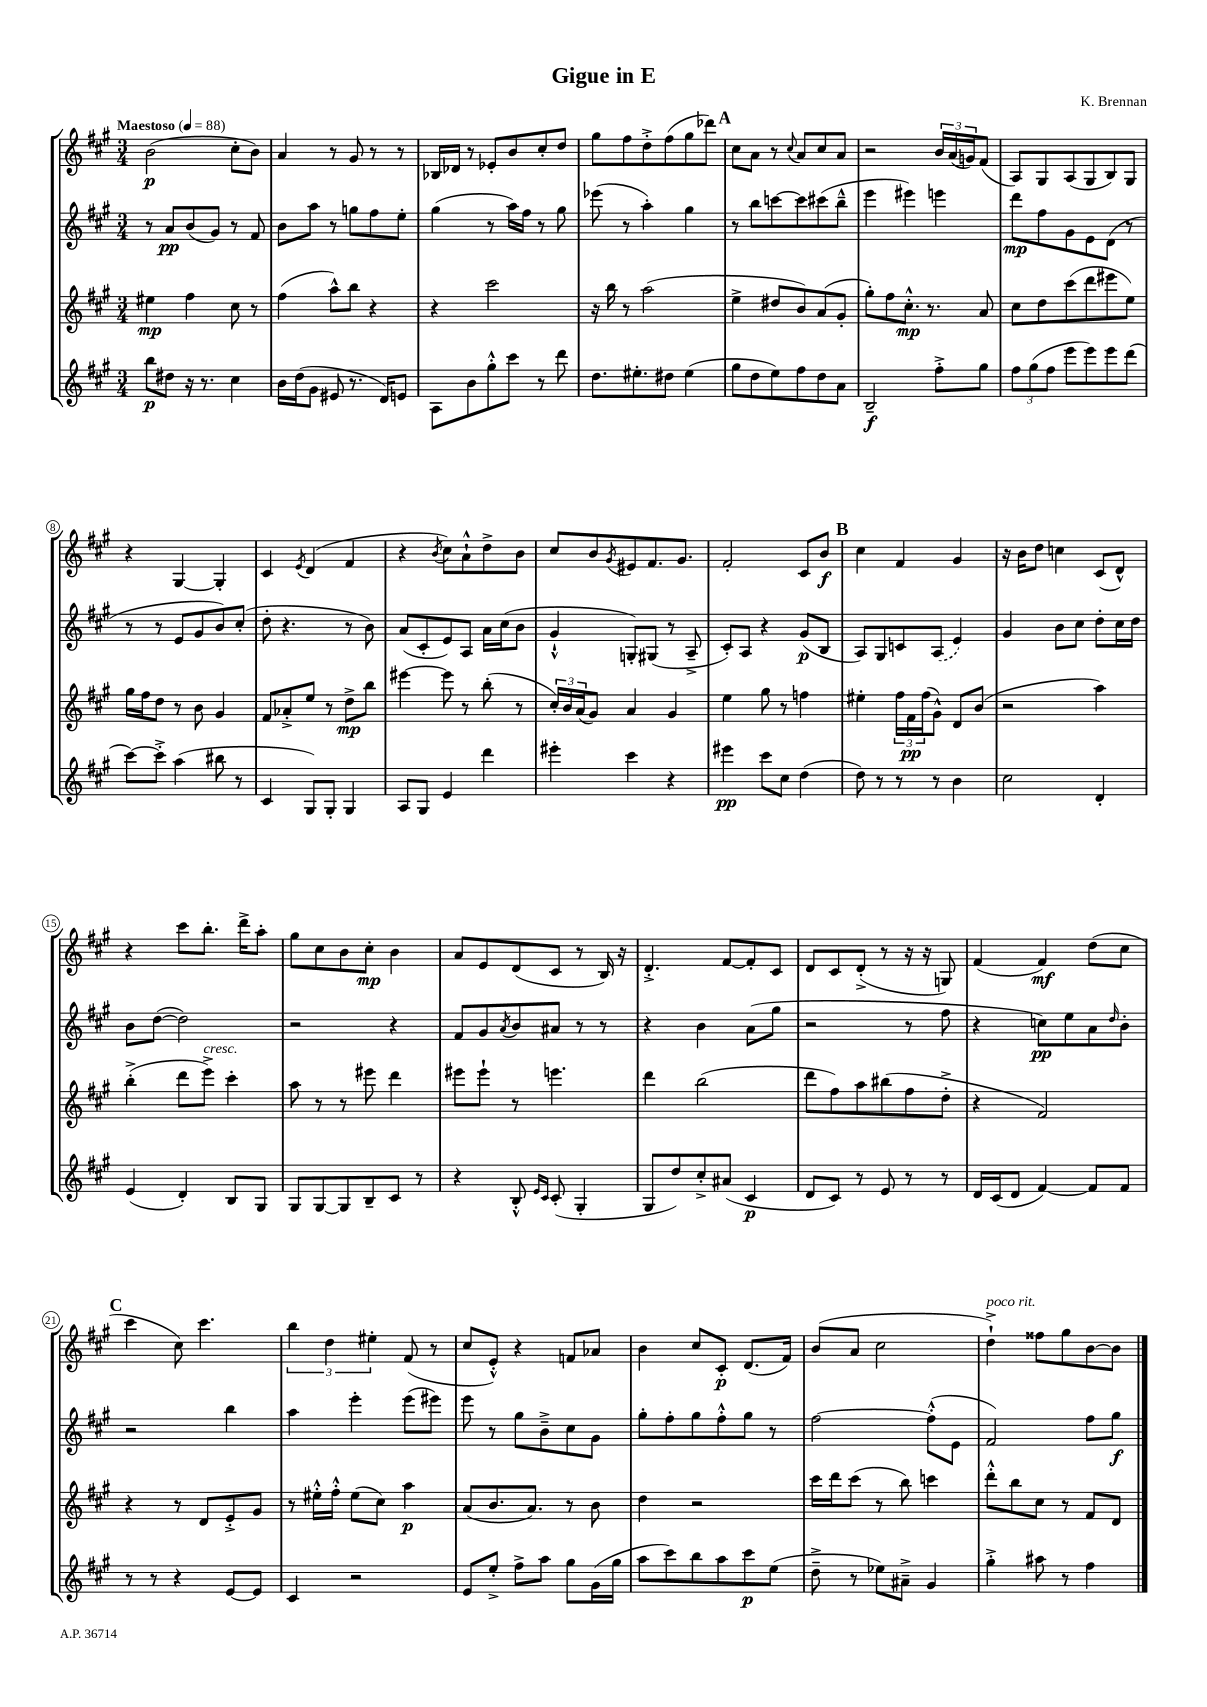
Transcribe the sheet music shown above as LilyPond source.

\header { title = "Gigue in E" composer = "K. Brennan" }
<<
\new StaffGroup <<
\new Staff = "s0" {
    \clef treble \key a \major \numericTimeSignature \time 3/4 \tempo "Maestoso" 4 = 88
    b'2\p( cis''8-. b'8) |
    a'4 r8 gis'8 r8 r8 |
    bes16 des'16 r8 ees'8-. b'8 cis''8-. d''8 |
    gis''8 fis''8 d''8-.-> fis''8( gis''8 des'''8) |
    \mark \markup { \bold "A" } cis''8 a'8 r8 \appoggiatura { cis''8 } a'8 cis''8 a'8 |
    r2 \tuplet 3/2 { b'16 a'16( g'16) } fis'8( |
    a8) gis8 a8( gis8 b8) gis8 |
    r4 gis4~ gis4-. |
    cis'4 \acciaccatura { e'8 } d'4( fis'4 |
    r4 \acciaccatura { b'8 } cis''8) a'8-!-^ d''8-> b'8 |
    cis''8 b'8 \acciaccatura { gis'8 } eis'8 fis'8. gis'8. |
    fis'2-. cis'8 b'8\f |
    \mark \markup { \bold "B" } cis''4 fis'4 gis'4 |
    r16 b'16 d''8 c''4 cis'8( d'8-^) |
    r4 cis'''8 b''8.-. d'''16-> a''8-. |
    gis''8 cis''8 b'8 cis''8-.\mp b'4 |
    a'8 e'8 d'8( cis'8 r8 b16) r16 |
    d'4.-.-> fis'8~ fis'8-. cis'8 |
    d'8 cis'8 d'8-.->( r8 r16 r16 g8) |
    fis'4( fis'4\mf) d''8( cis''8 |
    \mark \markup { \bold "C" } cis'''4 cis''8) cis'''4. |
    \tuplet 3/2 { b''4 d''4 eis''4-. } fis'8( r8 |
    cis''8 e'8-.-^) r4 f'8 aes'8 |
    b'4 cis''8 cis'8-.\p d'8.( fis'16) |
    b'8( a'8 cis''2 |
    d''4-!->^\markup { \italic "poco rit." }) fisis''8 gis''8 b'8~ b'8 \bar "|." |
}
\new Staff = "s1" {
    \clef treble \key a \major \numericTimeSignature \time 3/4
    r8 a'8\pp b'8( gis'8) r8 fis'8 |
    b'8 a''8 r8 g''8 fis''8 e''8-. |
    gis''4( r8 a''16) fis''16 r8 gis''8 |
    ees'''8( r8 a''4-.) gis''4 |
    \mark \markup { \bold "A" } r8 b''8 c'''8~ c'''8 cis'''8( b''8---^ |
    e'''4 eis'''4) e'''4 |
    d'''8\mp fis''8 gis'8 e'8 d'8( r8 |
    r8 r8 e'8 gis'8 b'8) cis''8-.( |
    d''8-. r4. r8 b'8) |
    a'8( cis'8-. e'8) a8 a'16 cis''16( b'8 |
    gis'4-!-^ g8-.) gis8( r8 a8---> |
    cis'8-.) a8 r4 gis'8\p( b8 |
    \mark \markup { \bold "B" } a8) gis8 c'8 \once \slurDashed a8( e'4) |
    gis'4 b'8 cis''8 d''8-. cis''16 d''16 |
    b'8 d''8~( d''2) |
    r2 r4 |
    fis'8 gis'8 \acciaccatura { a'8 } b'8 ais'8 r8 r8 |
    r4 b'4 a'8( gis''8 |
    r2 r8 fis''8 |
    r4 c''8\pp) e''8 a'8 \grace { d''16 } b'8-. |
    \mark \markup { \bold "C" } r2 b''4 |
    a''4 e'''4-. e'''8( eis'''8) |
    e'''8 r8 gis''8 b'8---> cis''8 gis'8 |
    gis''8-. fis''8-. gis''8 fis''8-.-^ gis''8 r8 |
    fis''2~ fis''8-.-^( e'8 |
    fis'2) fis''8 gis''8\f \bar "|." |
}
\new Staff = "s2" {
    \clef treble \key a \major \numericTimeSignature \time 3/4
    eis''4\mp fis''4 cis''8 r8 |
    fis''4( a''8-^) b''8 r4 |
    r4 cis'''2 |
    r16 b''16 r8 a''2( |
    \mark \markup { \bold "A" } e''4-> dis''8 b'8) a'8( gis'8-. |
    gis''8-.) fis''8 cis''8.-.-^\mp r8. a'8 |
    cis''8 d''8 cis'''8( d'''8 eis'''8 e''8) |
    gis''16 fis''16 d''8 r8 b'8 gis'4 |
    fis'8 aes'8-.-> e''8 r8 d''8->\mp b''8 |
    eis'''4~ eis'''8 r8 b''8-.( r8 |
    \tuplet 3/2 { cis''16-.) b'16 a'16( } gis'8) a'4 gis'4 |
    e''4 gis''8 r8 f''4 |
    \mark \markup { \bold "B" } eis''4-. \tuplet 3/2 { fis''16 fis'16\pp fis''16( } gis'8-^) d'8 b'8( |
    r2 a''4) |
    b''4-.->( d'''8 e'''8->^\markup { \italic "cresc." }) cis'''4-. |
    a''8 r8 r8 eis'''8 d'''4 |
    eis'''8 eis'''8-! r8 e'''4. |
    d'''4 b''2( |
    d'''8 fis''8) a''8 bis''8( fis''8 d''8-.-> |
    r4 fis'2) |
    \mark \markup { \bold "C" } r4 r8 d'8 e'8-.-> gis'8 |
    r8 eis''16-.-^ fis''16-.-^ eis''8( cis''8) a''4\p |
    a'8( b'8. a'8.) r8 b'8 |
    d''4 r2 |
    cis'''16 d'''16 cis'''8( r8 b''8) c'''4 |
    d'''8-.-^ b''8 cis''8 r8 fis'8 d'8 \bar "|." |
}
\new Staff = "s3" {
    \clef treble \key a \major \numericTimeSignature \time 3/4
    b''8\p dis''8 r16 r8. cis''4 |
    b'16 d''16( gis'8 eis'8 r8. d'16) e'8 |
    a8 b'8 gis''8-.-^ cis'''8 r8 d'''8 |
    d''8. eis''8.-. dis''8 eis''4( |
    \mark \markup { \bold "A" } gis''8 d''8 e''8) fis''8 d''8 a'8 |
    b2--\f fis''8-.-> gis''8 |
    \tuplet 3/2 { fis''8 gis''8( fis''8 } e'''8 e'''8) e'''8 d'''8( |
    cis'''8~) cis'''8-.-> a''4( bis''8 r8 |
    cis'4 gis8) gis8-. gis4 |
    a8 gis8 e'4 d'''4 |
    eis'''4-. cis'''4 r4 |
    eis'''4\pp cis'''8 cis''8 d''4( |
    \mark \markup { \bold "B" } d''8) r8 r8 r8 b'4 |
    cis''2 d'4-. |
    e'4( d'4-.) b8 gis8 |
    gis8 gis8~ gis8 b8-- cis'8 r8 |
    r4 b8-.-^ \grace { e'16 cis'16 } cis'8-.( gis4-. |
    gis8 d''8) cis''8-.-> ais'8( cis'4\p |
    d'8 cis'8) r8 e'8 r8 r8 |
    d'16 cis'16( d'8 fis'4~) fis'8 fis'8 |
    \mark \markup { \bold "C" } r8 r8 r4 e'8~ e'8 |
    cis'4 r2 |
    e'8 e''8-.-> fis''8-> a''8 gis''8 gis'16( gis''16 |
    a''8 cis'''8) b''8 a''8 cis'''8\p e''8( |
    d''8---> r8 ees''8) ais'8---> gis'4 |
    gis''4-.-> ais''8 r8 fis''4 \bar "|." |
}
>>
>>
\layout { \context { \Score \override BarNumber.stencil = #(make-stencil-circler 0.1 0.3 ly:text-interface::print) } }
